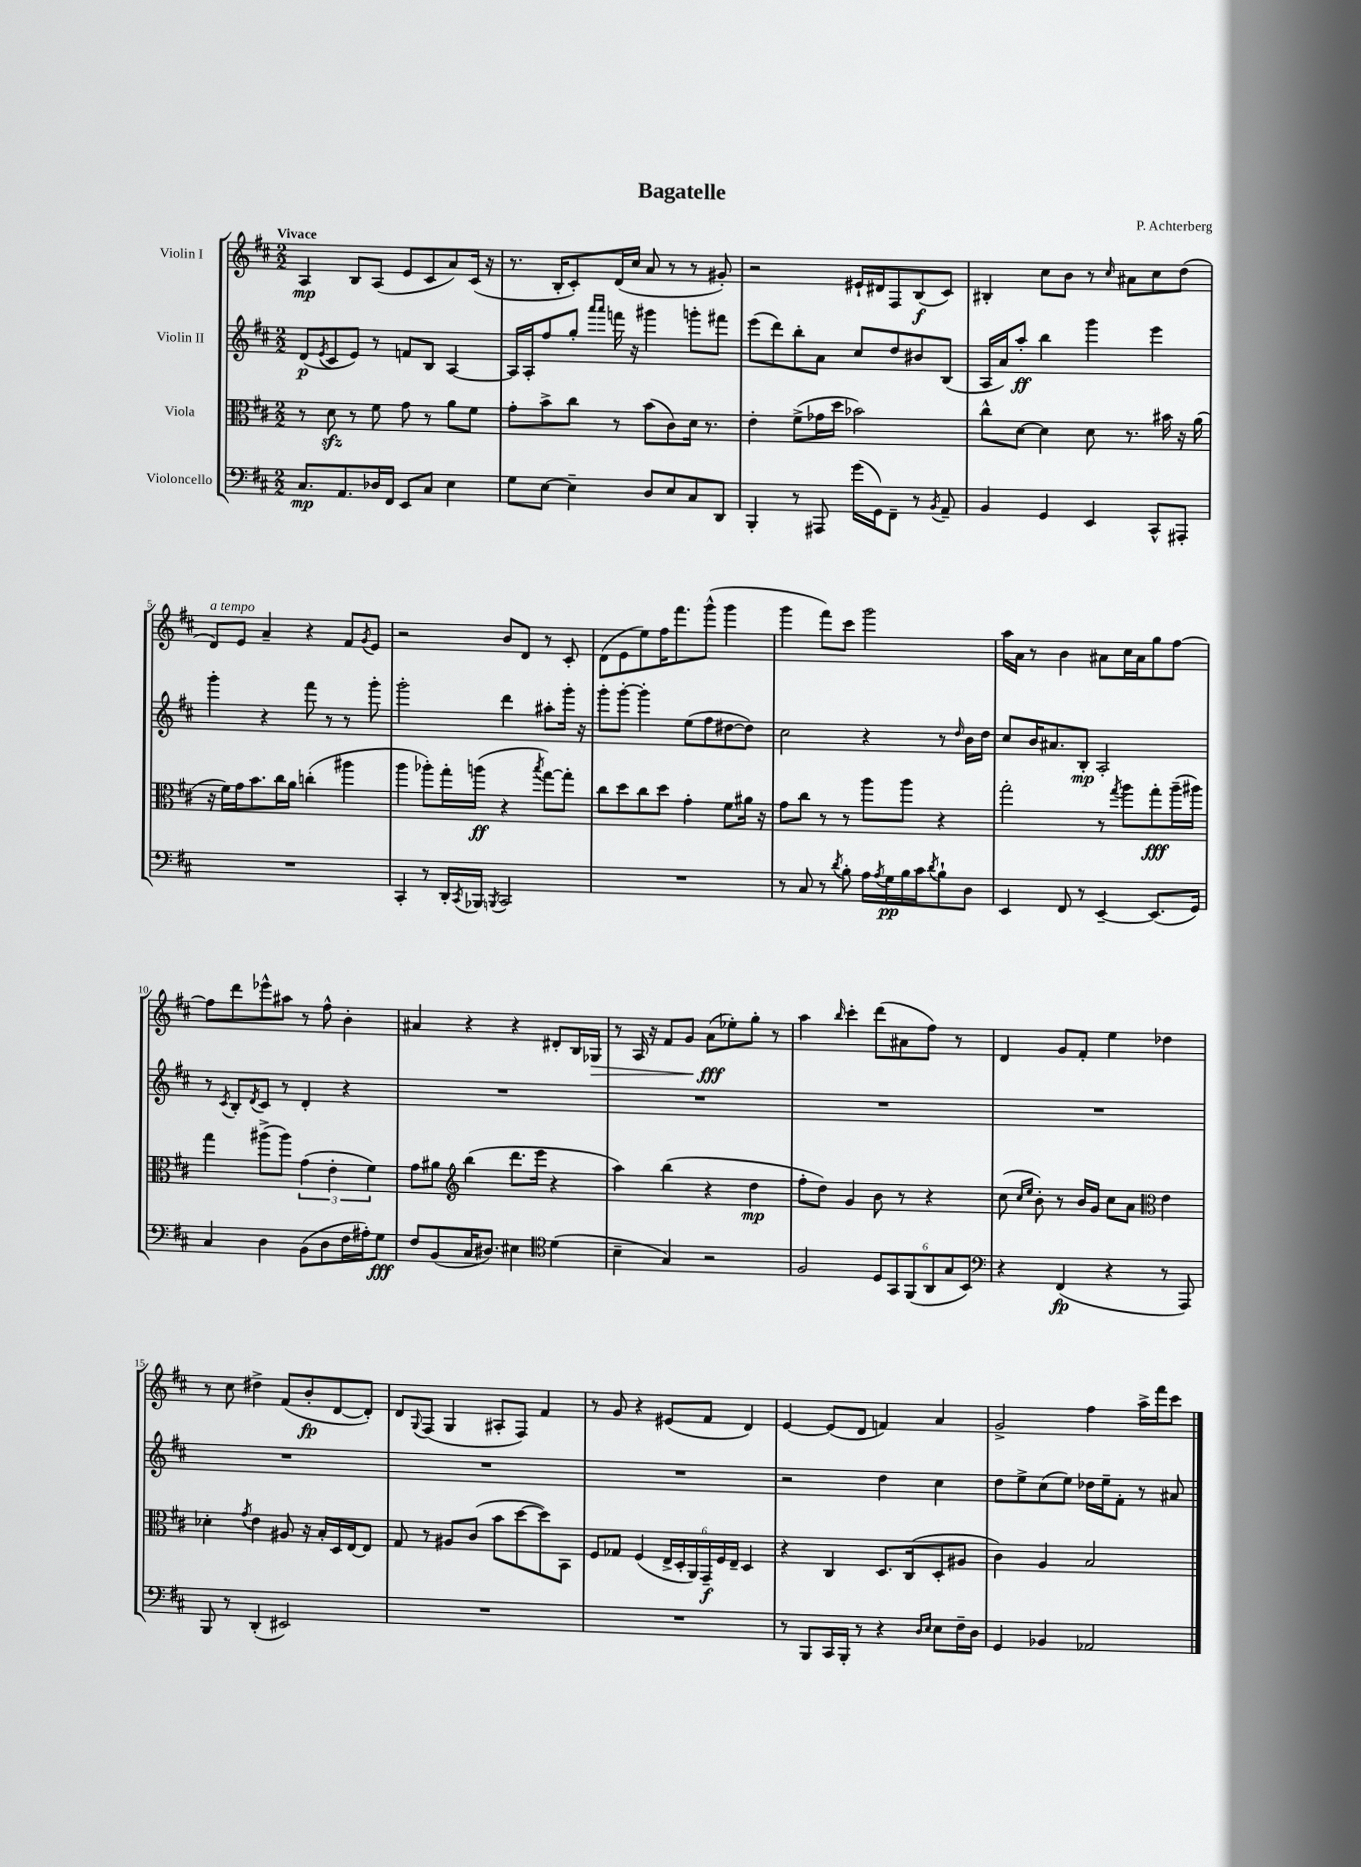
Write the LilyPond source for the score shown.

\header { title = "Bagatelle" composer = "P. Achterberg" }
<<
\new StaffGroup <<
\new Staff = "s0" \with { instrumentName = "Violin I" } {
    \clef treble \key d \major \numericTimeSignature \time 2/2 \tempo "Vivace"
    a4\mp b8 a8( e'8 cis'8 a'8) cis'16( r16 |
    r8. b16-. cis'8-.) d'16( cis''16 a'8 r8 r8 gis'8-.) |
    r2 eis'16-! dis'16 fis8 b8\f( cis'8) |
    bis4-. cis''8 b'8 r8 \grace { cis''16 } ais'8 cis''8 d''8( |
    d'8^\markup { \italic "a tempo" }) e'8 a'4-- r4 fis'8 \acciaccatura { g'8 } e'8 |
    r2 b'8 d'8 r8 cis'8-. |
    d'8( e'8 e''8) fis''16 fis'''8. g'''8-^( g'''4 |
    g'''4 fis'''8) cis'''8 g'''2 |
    a''16 a'16 r8 b'4 ais'8 cis''16 ais'16 g''8 fis''8~ |
    fis''8 d'''8 ees'''8-^ ais''8 r8 fis''8-^ b'4-. |
    ais'4 r4 r4 dis'8-. b16 ges16\> |
    r8 a16 r16 fis'8 g'8 a'8\fff\!( ees''8-.) g''8-. r8 |
    a''4 \grace { b''16 } cis'''4-. d'''8( ais'8 fis''8) r8 |
    d'4 g'8 fis'8-. e''4 des''4 |
    r8 cis''8 dis''4-> fis'8( b'8-.\fp d'8~ d'8-.) |
    d'8 \appoggiatura { g8 } fis8( g4 ais8-. fis8) fis'4 |
    r8 g'8 r4 eis'8( fis'8 d'4) |
    e'4~ e'8( d'8 f'4) a'4 |
    g'2-> fis''4 a''16-> fis'''16 cis'''8 \bar "|." |
}
\new Staff = "s1" \with { instrumentName = "Violin II" } {
    \clef treble \key d \major \numericTimeSignature \time 2/2
    d'8\p( \acciaccatura { e'8 } cis'8 e'8) r8 f'8 b8 a4~ |
    a16 a16-. fis''8 g''8-. \grace { a'''16 a'''16 } f'''16 r16 gis'''4 g'''8-. fis'''8 |
    e'''8( d'''8) b''8-. a'8 cis''8 d''8 bis'8 b8( |
    a16 a'16) a''8-.\ff b''4 g'''4 e'''4 |
    g'''4-. r4 fis'''8 r8 r8 g'''8-. |
    g'''2-. d'''4 ais''8-. g'''16-. r16 |
    g'''8-. g'''8~-. g'''4-. e''8( fis''8 dis''8~ dis''8) |
    cis''2 r4 r8 \grace { d''16 } b'16 d''16 |
    cis''8 b'16 ais'8. b8-.\mp a2-. |
    r8 \acciaccatura { cis'8 } b8-. \acciaccatura { d'8 } cis'8 r8 d'4-. r4 |
    R1 |
    R1 |
    R1 |
    R1 |
    R1 |
    R1 |
    R1 |
    r2 d''4 cis''4 |
    d''8 e''8-> cis''8( e''8) des''16 e''16-- fis'8-. r8 ais'8 \bar "|." |
}
\new Staff = "s2" \with { instrumentName = "Viola" } {
    \clef alto \key d \major \numericTimeSignature \time 2/2
    r8 d'8\sfz r8 fis'8 g'8 r8 a'8 fis'8 |
    g'8-. b'8-> cis''8 r8 b'8( cis'8) d'16 r8. |
    e'4-. fis'8->( ges'16 d''16 bes'2) |
    cis''8-^ d'8~ d'4 d'8 r8. bis'16 r16 a'16( |
    r16 fis'16) g'16 b'8. cis''16 a'16 c''4-.( ais''4 |
    a''4 aes''8-.) g''16-. a''16\ff( r4 \acciaccatura { b''8 } g''8~) g''8-. |
    cis''8 d''8 cis''8 d''8 g'4-. fis'8 ais'16 r16 |
    g'8 cis''8 r8 r8 a''8 a''8 r4 |
    g''2-. r8 \acciaccatura { g''8 } a''8 g''8-.\fff a''16--( ais''16) |
    g''4 ais''8->( ais''8) \tuplet 3/2 { g'4( e'4-. fis'4) } |
    g'8 ais'8 \clef treble b''4( d'''8. e'''16 r4 |
    a''4) b''4( r4 d''4\mp |
    fis''8-. d''8) g'4 b'8 r8 r4 |
    cis''8( \grace { cis''16 e''16 } b'8-.) r8 b'16 g'16 cis''8 a'8 \clef alto e'4 |
    des'4-. \acciaccatura { g'8 } e'4 ais8 r16 b16-. d16 e16~ e8 |
    g8 r8 ais8 cis'8( b'8 d''8~ d''8) b,8 |
    fis8 ges8 fis4( \tuplet 6/4 { e16-> d16-. a,16) g,16--\f fis16 e16-- } d4 |
    r4 cis4 d8. cis16( d8-. ais8 |
    cis'4) a4 b2 \bar "|." |
}
\new Staff = "s3" \with { instrumentName = "Violoncello" } {
    \clef bass \key d \major \numericTimeSignature \time 2/2
    cis8.\mp a,8. des16 fis,16 e,8 cis8 e4 |
    g8 e8~ e4-- d8 e8 cis8 d,8 |
    b,,4-. r8 ais,,8 g'16( g,16) fis,8-- r8 \acciaccatura { b,8 } a,8-- |
    b,4 g,4 e,4 cis,8-^ ais,,8-. |
    R1 |
    cis,4-. r8 d,16-. \acciaccatura { cis,8 } bes,,16 \acciaccatura { b,,8 } cis,2 |
    R1 |
    r8 cis8 r8 \acciaccatura { d'8 } b8-. a16 \acciaccatura { a8 } g16\pp b16 cis'16 \acciaccatura { d'8 } b8-! d8 |
    e,4 fis,8 r8 e,4~-- e,8.( g,16) |
    cis4 d4 b,8( d8 fis16 ais16-.) g8\fff |
    fis8 b,8( cis16 dis8.) eis4 \clef tenor d'4( |
    b4-- g4) r2 |
    fis2 \tuplet 6/4 { d8 g,8 fis,8( a,8 g8 b,8) } |
    \clef bass r4 fis,4\fp( r4 r8 a,,8) |
    b,,8 r8 d,4-.( eis,2) |
    R1 |
    R1 |
    r8 b,,8 cis,16 b,,16-. r8 r4 \grace { d16 e16 } e8 fis16-- d16 |
    g,4 bes,4 aes,2 \bar "|." |
}
>>
>>
